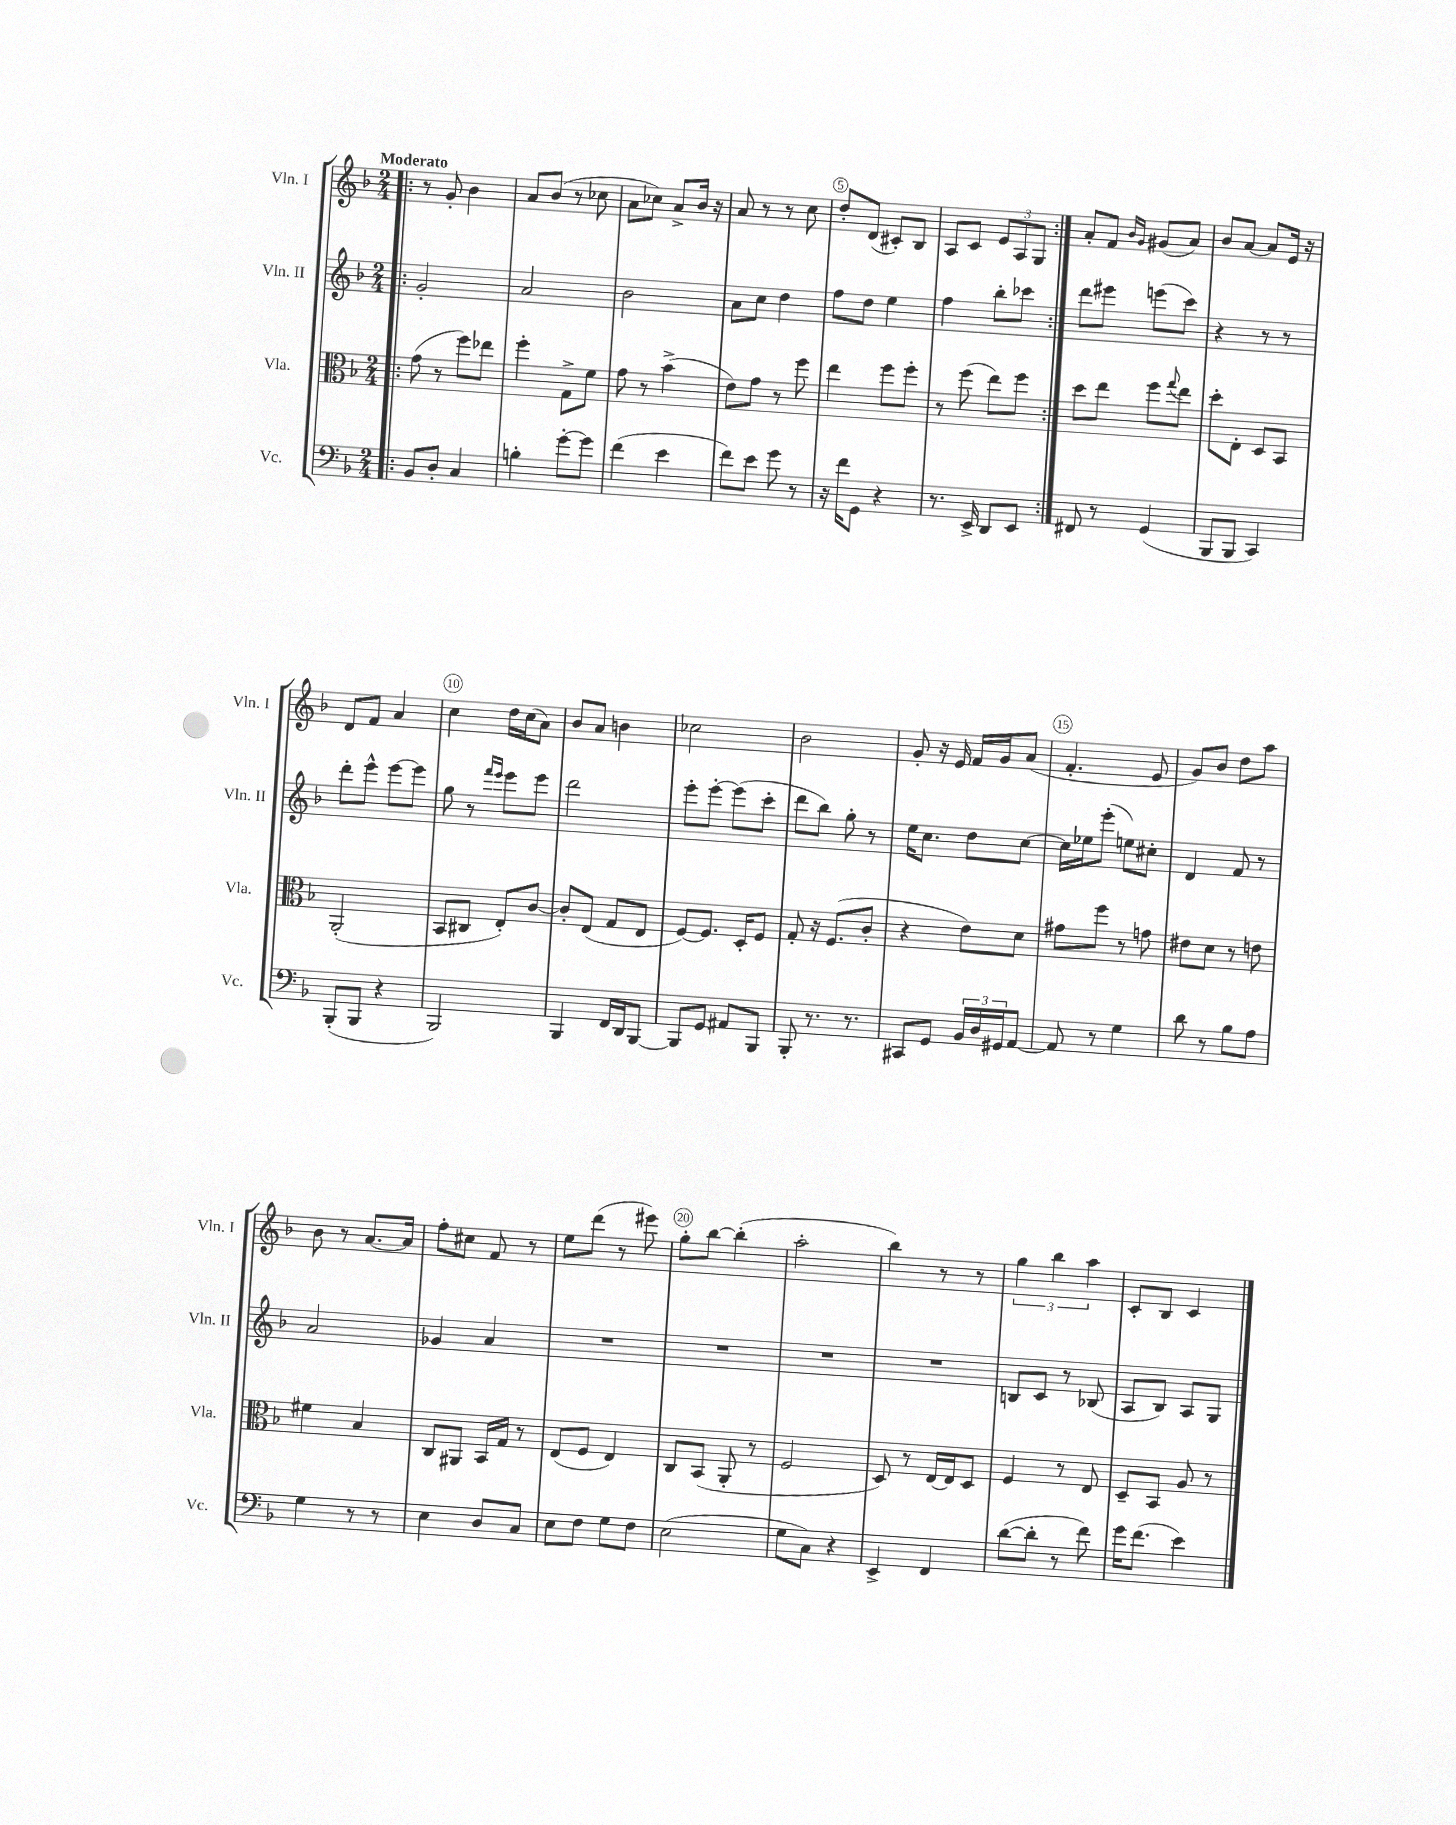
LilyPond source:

<<
\new StaffGroup <<
\new Staff = "s0" \with { instrumentName = "Vln. I" shortInstrumentName = "Vln. I" } {
    \clef treble \key f \major \numericTimeSignature \time 2/4 \tempo "Moderato"
    \repeat volta 2 { \bar ".|:" r8 g'8-. bes'4 |
    a'8 bes'8( r8 ces''8 |
    a'8 ces''8) a'8-> bes'16 r16 |
    a'8 r8 r8 c''8 |
    d''8-. d'8( cis'8-.) bes8 |
    a8 c'8 \tuplet 3/2 { e'8 a8 g8 } | }
    a'8-. f'8 \grace { bes'16 g'16 } gis'8( a'8) |
    bes'8 a'8~ a'8 e'16 r16 |
    d'8 f'8 a'4 |
    c''4 d''16 c''16( a'8) |
    bes'8 a'8 b'4 |
    ces''2 |
    bes'2 |
    g'8-. r16 e'16 f'16 g'16 a'8( |
    f'4.-. e'8 |
    g'8) bes'8 d''8 a''8 |
    bes'8 r8 a'8.~ a'16 |
    f''8-. cis''8 f'8 r8 |
    e''8 d'''8( r8 eis'''8) |
    g''8-. bes''8~ bes''4-.( |
    a''2-. |
    bes''4) r8 r8 |
    \tuplet 3/2 { g''4 bes''4 a''4 } |
    c'8-. bes8 c'4 \bar "|." |
}
\new Staff = "s1" \with { instrumentName = "Vln. II" shortInstrumentName = "Vln. II" } {
    \clef treble \key f \major \numericTimeSignature \time 2/4
    \repeat volta 2 { \bar ".|:" g'2-. |
    a'2 |
    bes'2 |
    a'8 c''8 d''4 |
    f''8 d''8 e''4 |
    f''4 bes''8-. ces'''8 | }
    d'''8 eis'''8 e'''8( c'''8) |
    r4 r8 r8 |
    d'''8-. e'''8-^ e'''8~ e'''8 |
    g''8 r8 \grace { f'''16 e'''16 } e'''8 e'''8 |
    d'''2 |
    e'''8-. e'''8~-. e'''8( c'''8-. |
    d'''8 bes''8) g''8-. r8 |
    e''16 c''8. d''8 c''8~ |
    c''16 ees''16 e'''8-.( e''8) cis''8-. |
    d'4 f'8 r8 |
    a'2 |
    ges'4 a'4 |
    R2 |
    R2 |
    R2 |
    R2 |
    b8 c'8 r8 bes8( |
    a8 bes8) a8 g8 \bar "|." |
}
\new Staff = "s2" \with { instrumentName = "Vla." shortInstrumentName = "Vla." } {
    \clef alto \key f \major \numericTimeSignature \time 2/4
    \repeat volta 2 { \bar ".|:" g'8( r8 f''8) ees''8 |
    f''4-. g8-> f'8 |
    g'8 r8 bes'4->( |
    e'8) g'8 r8 f''8 |
    e''4 f''8 f''8-. |
    r8 f''8( e''8) f''8 | }
    d''8 e''8 f''8 \appoggiatura { g''8 } e''8 |
    d''8-. e8-. d8 bes,8 |
    a,2-.( |
    bes,8 cis8 e8-.) c'8~ |
    c'8-. e8( g8 e8 |
    f8~) f8. d16-. f8 |
    g8-. r16 f8.( c'8-. |
    r4 e'8) d'8 |
    gis'8 f''8 r8 g'8 |
    eis'8 d'8 r8 e'8 |
    fis'4 bes4 |
    c8 ais,8 bes,16 g16 r8 |
    e8( f8 e4) |
    c8 bes,8( a,8-. r8 |
    f2 |
    d8) r8 e16~ e16 d8 |
    f4 r8 e8 |
    d8-- bes,8 a8 r8 \bar "|." |
}
\new Staff = "s3" \with { instrumentName = "Vc." shortInstrumentName = "Vc." } {
    \clef bass \key f \major \numericTimeSignature \time 2/4
    \repeat volta 2 { \bar ".|:" bes,8 d8-. c4 |
    b4-. g'8~-. g'8 |
    f'4( e'4 |
    f'8) e'8 g'8 r8 |
    r16 f'16 g,8 r4 |
    r8. e,16-> d,8 e,8 | }
    fis,8 r8 g,4( |
    bes,,8 bes,,8 c,4) |
    bes,,8-.( bes,,8 r4 |
    bes,,2) |
    bes,,4 f,16 d,16 bes,,8~ |
    bes,,8 g,8 ais,8 bes,,8 |
    bes,,8-. r8. r8. |
    cis,8 g,8 \tuplet 3/2 { bes,16 d16 gis,16 } a,8~ |
    a,8 r8 g4 |
    d'8 r8 bes8 a8 |
    g4 r8 r8 |
    e4 d8 c8 |
    e8 f8 g8 f8 |
    e2( |
    g8 c8) r4 |
    e,4-> f,4 |
    d'8~( d'8-. r8 f'8) |
    g'16 f'8.( e'4) \bar "|." |
}
>>
>>
\layout { \context { \Score \override BarNumber.break-visibility = ##(#f #t #t) barNumberVisibility = #(every-nth-bar-number-visible 5) \override BarNumber.stencil = #(make-stencil-circler 0.1 0.3 ly:text-interface::print) } }
